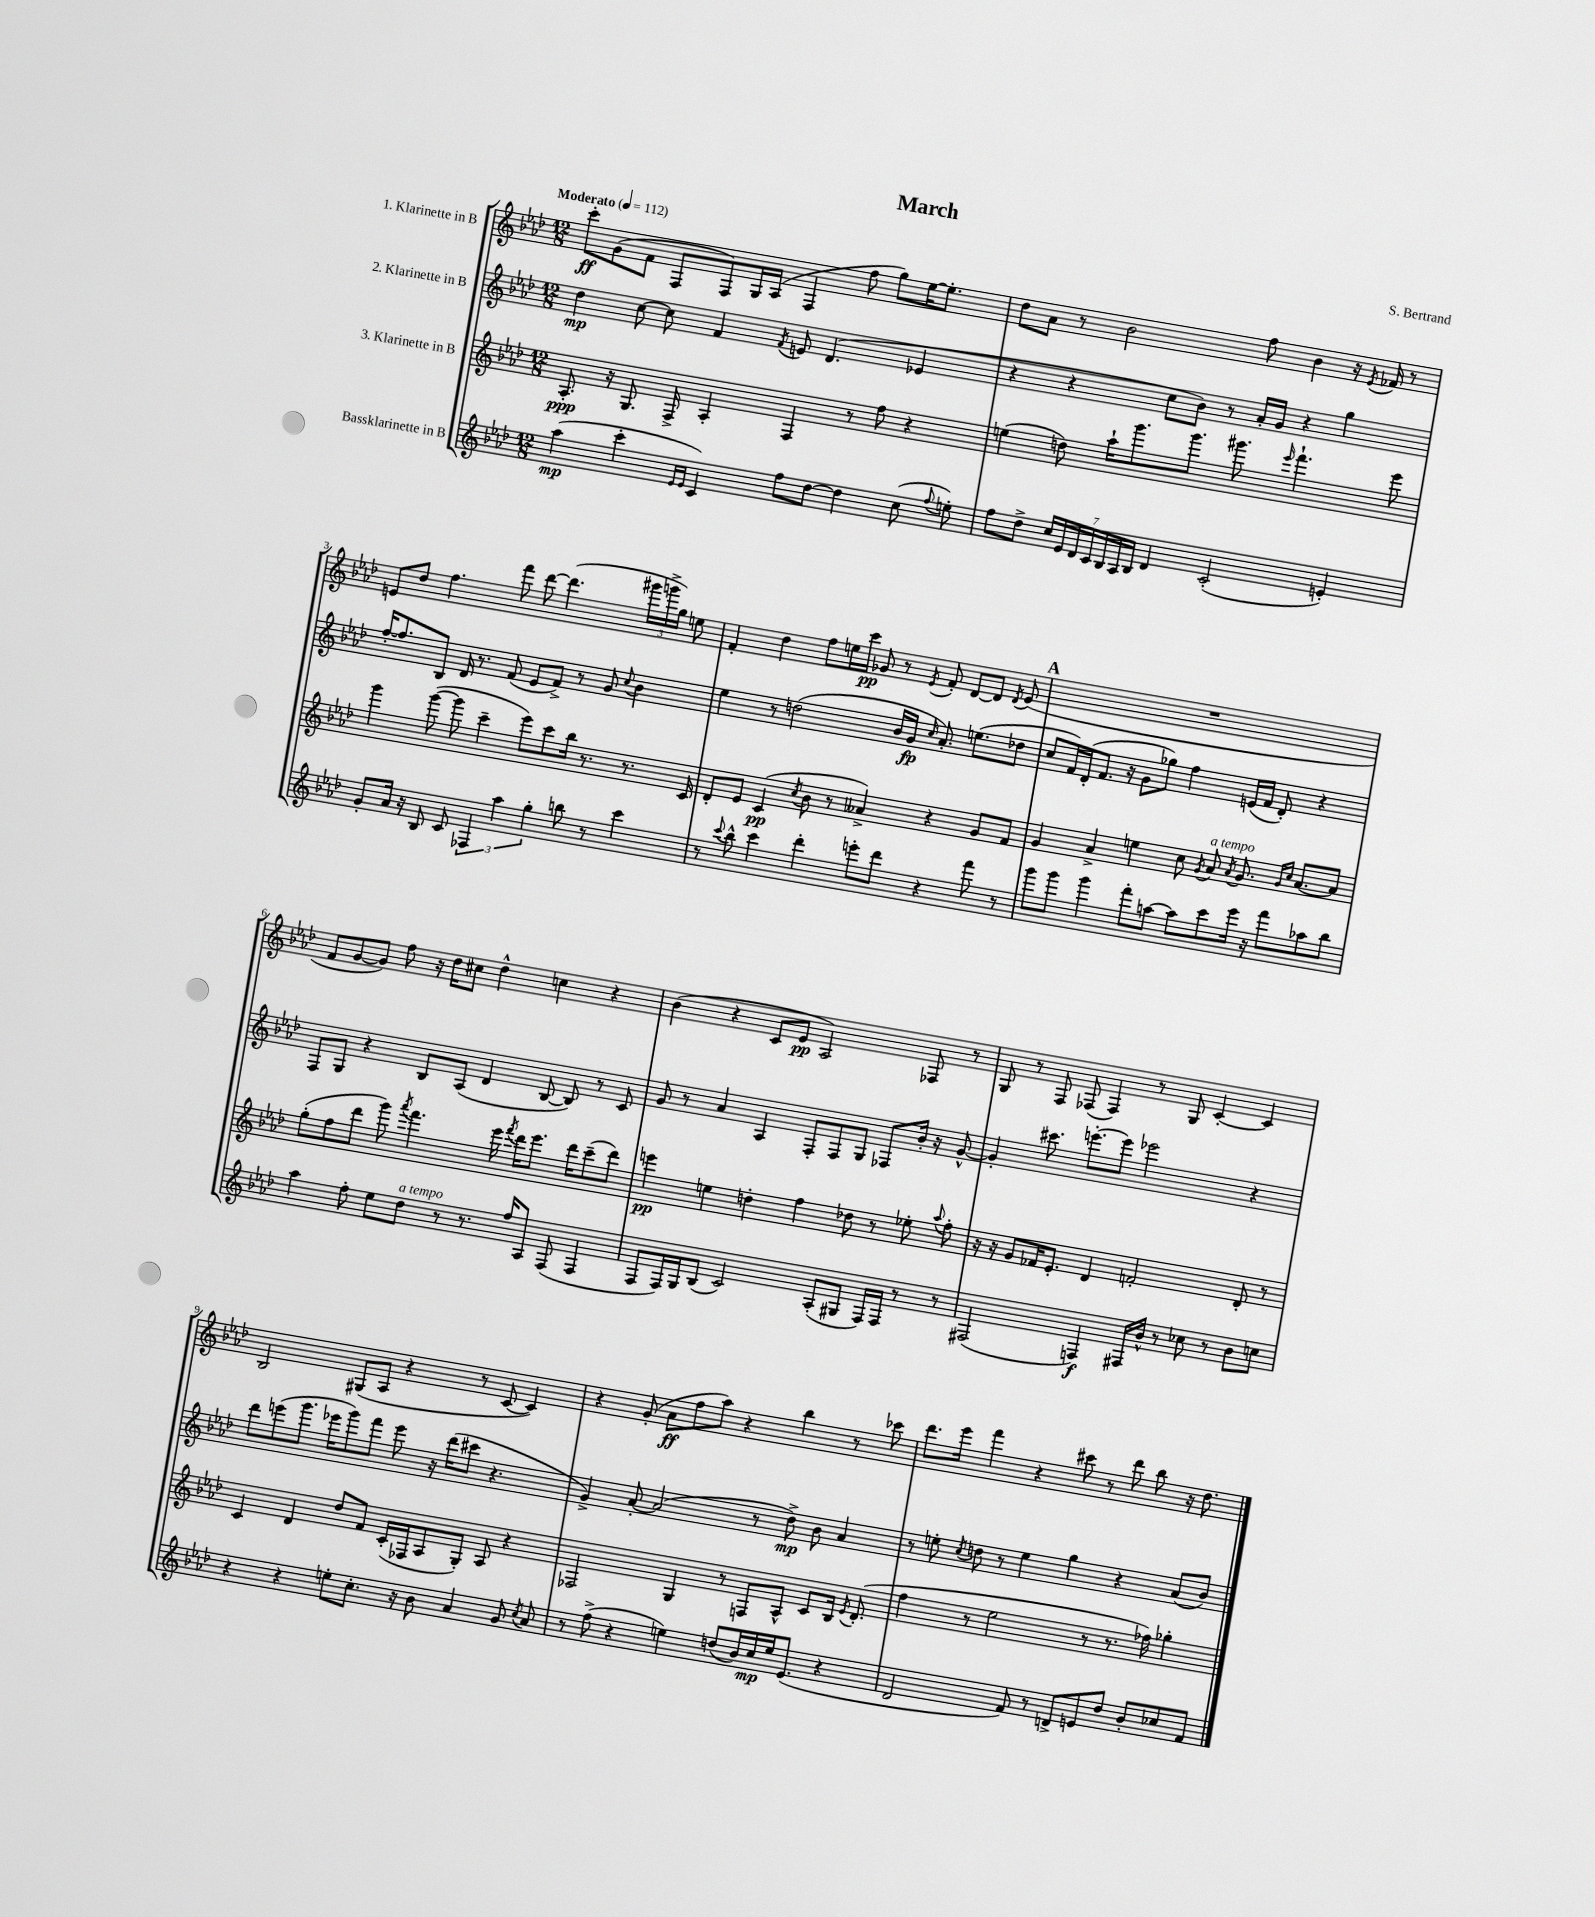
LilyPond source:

\header { title = "March" composer = "S. Bertrand" }
<<
\new StaffGroup <<
\new Staff = "s0" \with { instrumentName = "1. Klarinette in B" } {
    \clef treble \key aes \major \numericTimeSignature \time 12/8 \tempo "Moderato" 4 = 112
    \autoBeamOff c'''8[-.\ff g'8( f'8] f8[ f8) g16 aes16]( f4 f''8 g''8[) ees''16~ ees''8.]-. |
    des''8[ aes'8] r8 bes'2 f''8 bes'4 r16 \acciaccatura { ees'8 } fes'16 r8 |
    e'8[ des''8] f''4. f'''8 des'''8~ des'''4.( \tuplet 3/2 { gis'''16[ g'''16-> g''16]) } e''8 |
    f'4-. des''4 f''8[ e''16 c'''16]\pp ges'8 r8 \acciaccatura { ees'8 } f'8-. des'8[~ des'8] \acciaccatura { des'8 } ees'8( |
    \mark \markup { \bold "A" } R1. |
    f'8[ g'8~ g'8]) f''8 r16 des''16[ cis''8] des''4-^ c''4 r4 |
    bes'4( r4 c'8[ ees'8]\pp aes2) fes8 r8 |
    g8 r8 f8 fes8( fes4) r8 g8 c'4~-. c'4 |
    bes2 gis8[( aes8] r4 r8 c'8~ c'4) |
    r4 g'8-.( aes'8[\ff f''8 aes''8]) r4 bes''4 r8 ces'''8 |
    des'''8.[ ees'''16] f'''4 r4 cis'''8 r8 des'''8 bes''8 r16 des''8. \bar "|." |
}
\new Staff = "s1" \with { instrumentName = "2. Klarinette in B" } {
    \clef treble \key aes \major \numericTimeSignature \time 12/8
    \autoBeamOff des''4\mp c''8~ c''8 f'4 \acciaccatura { f'8 } e'8 des'4.( ees'4 |
    r4 r4 c''8[ bes'8]) r8 aes'16[-. g'16] r4 g''4 |
    f''16[~-. f''8. bes8] des'16 r8. f'8( ees'8[ f'8]->) r8 g'8 \appoggiatura { c''8 } bes'4 |
    ees''4 r8 d''2( bes'16[ g'16]\fp \grace { c''16 } aes'8.-.) e''8.[( des''8] |
    \mark \markup { \bold "A" } c''8[ f'16) des'16-.( f'8.] r16 g'8[ ges''8]) f''4 e'16[( f'16] des'8-.) r4 |
    f8[ g8] r4 bes8[ aes8]( des'4 bes8~ bes8) r8 c'8 |
    g'8 r8 aes'4 aes4 f8[-. f8 g8] fes8[ bes'16]-. r16 g'8~-^ |
    g'4-. cis'''8. e'''8.[~-. e'''8] ees'''2 r4 |
    des'''8[ e'''8( g'''8.] ees'''16[ g'''8) f'''8] ees'''8 r16 des'''16[( cis'''8] r4. |
    g'4->) aes'8~-. aes'2( r8 des''8->\mp) bes'8 aes'4 |
    r8 e''8-. \acciaccatura { c''8 } d''8 r8 e''4 g''4 r4 aes'8[( bes'8]) \bar "|." |
}
\new Staff = "s2" \with { instrumentName = "3. Klarinette in B" } {
    \clef treble \key aes \major \numericTimeSignature \time 12/8
    \autoBeamOff aes8.-.\ppp r16 g8. f16-> aes4-. f4 r8 f''8 r4 |
    e''4( d''8) aes''16[-! g'''8. g'''8.] gis'''8. \grace { ees'''16 } f'''4.-! ees'''8 |
    g'''4 g'''8~( g'''8 c'''4-- ees'''8[) c'''8 bes''16] r8. r8. c'16 |
    des'8[-. ees'8] c'4\pp( \acciaccatura { c''8 } bes'8 r8 aeses'4->) r4 g'8[ f'8] |
    \mark \markup { \bold "A" } g'4 aes'4-> e''4 c''8 \acciaccatura { g'8 } aes'8^\markup { \italic "a tempo" } \acciaccatura { aes'8 } g'8. \grace { g'16[ c''16] } aes'8.[~ aes'8] |
    g''8[-.( f''8 des'''8] g'''8) \acciaccatura { aes'''8 } f'''4. ees'''16 \acciaccatura { f'''8 } des'''16[ ees'''8.] des'''16[ c'''8--( des'''8]) |
    e'''4\pp e''4 d''4-. f''4 des''8 r8 ees''8-. \appoggiatura { aes''8 } f''8-. |
    r16 r16 g'8[ fes'16 ees'8.]-. des'4 f'2-. des'8-. r8 |
    c'4 des'4 des''8[ f'8] c'16[-.( fes16 aes8 g8]-.) aes8 r4 |
    fes2 g4 r8 f8[ aes8]-^ c'8[ bes16] \acciaccatura { ees'8 } des'8.-.( |
    f''4 r8 ees''2 r8 r8. fes''16) ges''4-. \bar "|." |
}
\new Staff = "s3" \with { instrumentName = "Bassklarinette in B" } {
    \clef treble \key aes \major \numericTimeSignature \time 12/8
    \autoBeamOff aes''4\mp( c'''4-. \grace { ees'16[ ees'16] } c'4) f''8[ des''8]~ des''4 c''8( \appoggiatura { f''8 } e''8-.) |
    f''8[ des''8]-> \tuplet 7/4 { c''16[ ees'16 des'16 c'16 bes16 aes16 bes16] } des'4 c'2-.( e'4-.) |
    g'8[-. aes'16] r16 bes8 c'8 \tuplet 3/2 { fes4 aes''4 g''4-. } b''8 r8 c'''4 |
    r8 \appoggiatura { c'''8 } bes''8-^ c'''4 des'''4-. e'''8[-. des'''8] r4 f'''8 r8 |
    \mark \markup { \bold "A" } g'''8[ g'''8] g'''4 f'''8[-. a''8]~ a''8[ c'''8 ees'''16] r16 f'''8[ aes''8 bes''8] |
    aes''4 f''8-. ees''8[ des''8]^\markup { \italic "a tempo" } r8 r8. f''16[ aes8] f8( f4 |
    f8[ f16) g16 bes8]( c'2) aes8[-.( gis8] f16[) f16] r8 r8 |
    fis2( f4\f) fis16[ bes'16]-^ r8 ces''8 r8 bes'8[ c''8] |
    r4 r4 e''8[-. c''8.]-. r16 bes'8 aes'4 g'8 \acciaccatura { c''8 } aes'8 |
    r8 f''8->( r4 e''4) d''8[( bes'16) c''16\mp e''16 ees'8.]( r4 |
    des'2 f'8) r8 d'8[-> e'8 des''8] bes'8[-. ces''8 f'8] \bar "|." |
}
>>
>>
